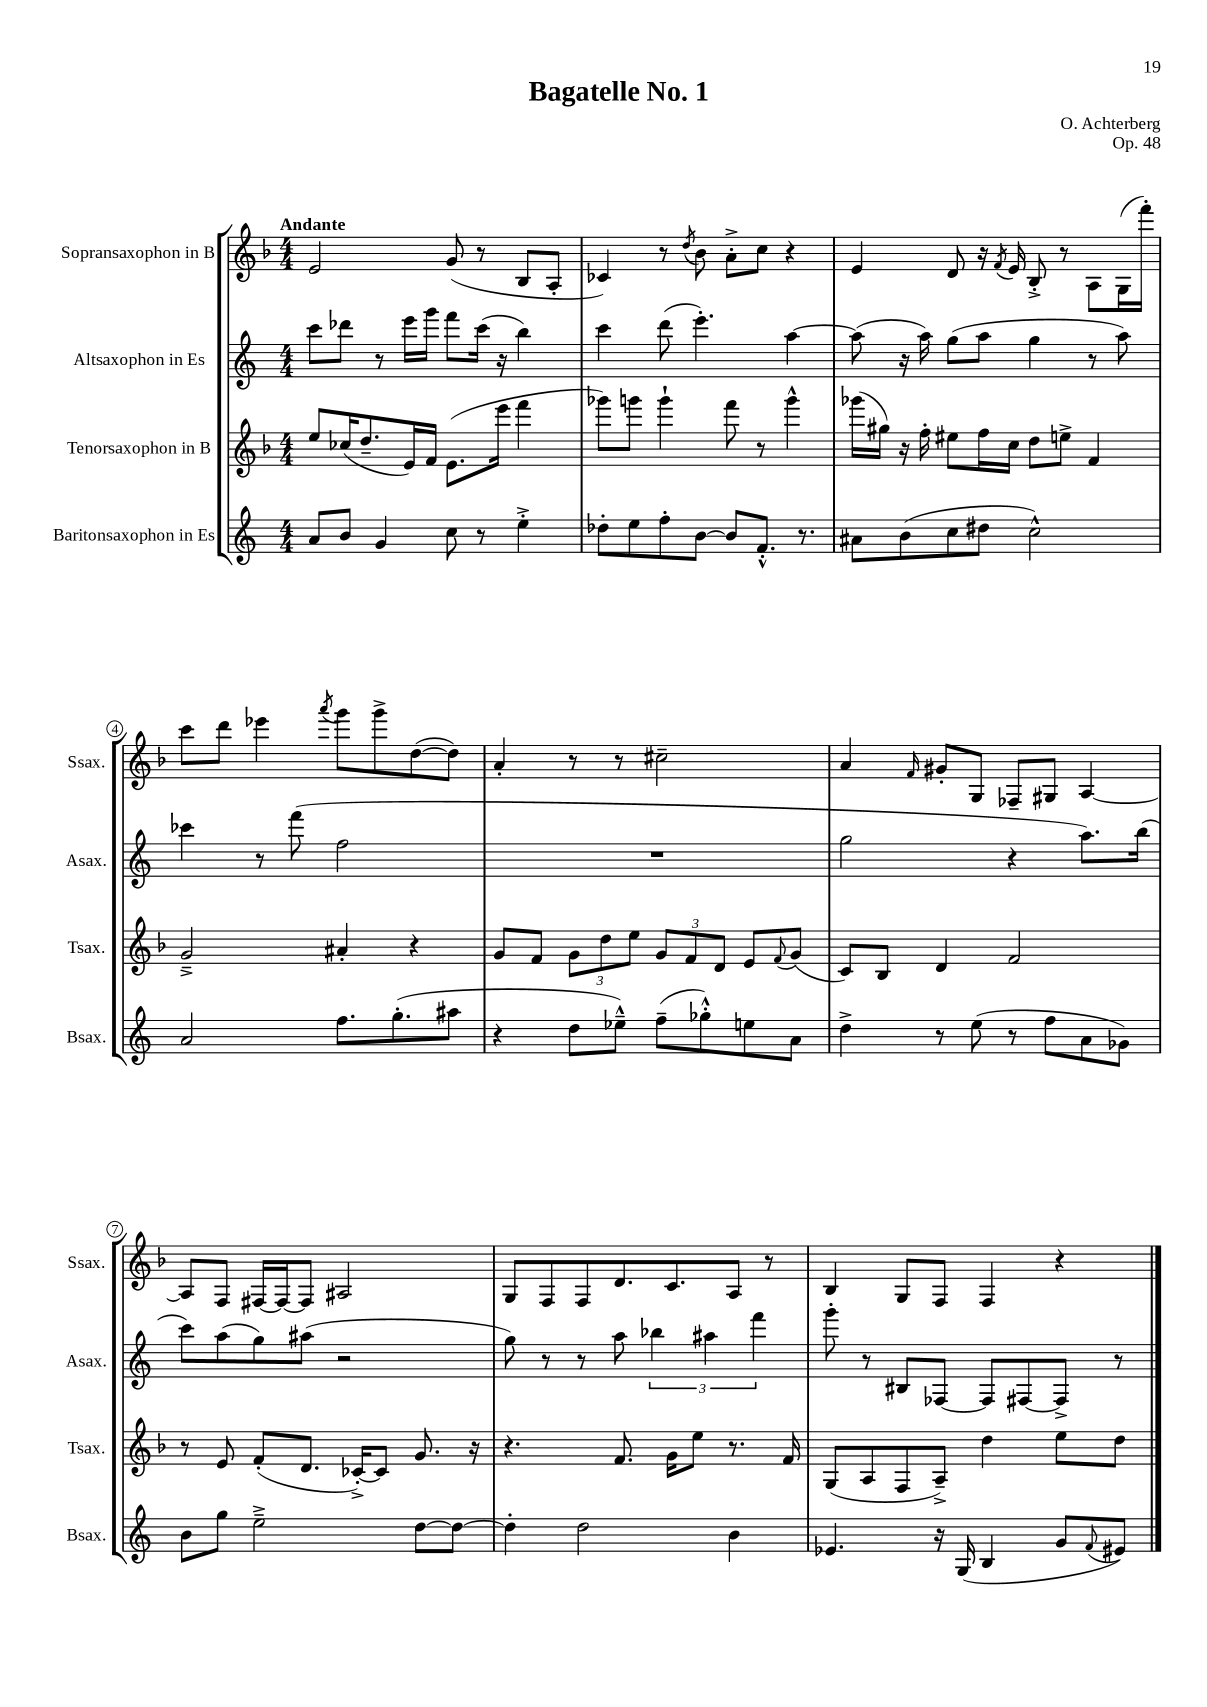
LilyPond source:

\header { title = "Bagatelle No. 1" composer = "O. Achterberg" opus = "Op. 48" }
<<
\new StaffGroup <<
\new Staff = "s0" \with { instrumentName = "Sopransaxophon in B" shortInstrumentName = "Ssax." } {
    \clef treble \key f \major \numericTimeSignature \time 4/4 \tempo "Andante"
    e'2 g'8( r8 bes8 a8-. |
    ces'4) r8 \acciaccatura { d''8 } bes'8 a'8-.-> c''8 r4 |
    e'4 d'8 r16 \acciaccatura { f'8 } e'16 bes8-.-> r8 a8 g16( f'''16-.) |
    c'''8 d'''8 ees'''4 \acciaccatura { a'''8 } g'''8 g'''8-> d''8~( d''8) |
    a'4-. r8 r8 cis''2-- |
    a'4 \grace { f'16 } gis'8-. g8 fes8-- gis8 a4~ |
    a8 f8 fis16~ fis16~ fis8 ais2 |
    g8 f8 f8 d'8. c'8. a8 r8 |
    bes4 g8 f8 f4 r4 \bar "|." |
}
\new Staff = "s1" \with { instrumentName = "Altsaxophon in Es" shortInstrumentName = "Asax." } {
    \clef treble \key c \major \numericTimeSignature \time 4/4
    c'''8 des'''8 r8 e'''16 g'''16 f'''8 c'''16( r16 b''4) |
    c'''4 d'''8( e'''4.-.) a''4~ |
    a''8( r16 a''16) g''8( a''8 g''4 r8 a''8) |
    ces'''4 r8 f'''8( f''2 |
    R1 |
    g''2 r4 a''8.) b''16( |
    c'''8) a''8( g''8) ais''8( r2 |
    g''8) r8 r8 a''8 \tuplet 3/2 { bes''4 ais''4 f'''4 } |
    g'''8-. r8 bis8 fes8~ fes8 fis8~ fis8-> r8 \bar "|." |
}
\new Staff = "s2" \with { instrumentName = "Tenorsaxophon in B" shortInstrumentName = "Tsax." } {
    \clef treble \key f \major \numericTimeSignature \time 4/4
    e''8 ces''16( d''8.-- e'16) f'16 e'8.( e'''16 f'''4 |
    ges'''8) g'''8 g'''4-! f'''8 r8 g'''4-^ |
    ges'''16( gis''16) r16 f''16-. eis''8 f''16 c''16 d''8 e''8-> f'4 |
    g'2---> ais'4-. r4 |
    g'8 f'8 \tuplet 3/2 { g'8 d''8 e''8 } \tuplet 3/2 { g'8 f'8 d'8 } e'8 \appoggiatura { f'8 } g'8( |
    c'8) bes8 d'4 f'2 |
    r8 e'8 f'8-.( d'8. ces'16~-.->) ces'8 g'8. r16 |
    r4. f'8. g'16 e''8 r8. f'16 |
    g8( a8 f8 a8--->) d''4 e''8 d''8 \bar "|." |
}
\new Staff = "s3" \with { instrumentName = "Baritonsaxophon in Es" shortInstrumentName = "Bsax." } {
    \clef treble \key c \major \numericTimeSignature \time 4/4
    a'8 b'8 g'4 c''8 r8 e''4-.-> |
    des''8-. e''8 f''8-. b'8~ b'8 f'8.-.-^ r8. |
    ais'8 b'8( c''8 dis''8 c''2-^) |
    a'2 f''8. g''8.-.( ais''8 |
    r4 d''8 ees''8---^) f''8--( ges''8-.-^) e''8 a'8 |
    d''4-> r8 e''8( r8 f''8 a'8 ges'8) |
    b'8 g''8 e''2---> d''8~ d''8~ |
    d''4-. d''2 b'4 |
    ees'4. r16 g16( b4 g'8 \appoggiatura { f'8 } eis'8) \bar "|." |
}
>>
>>
\layout { \context { \Score \override BarNumber.stencil = #(make-stencil-circler 0.1 0.3 ly:text-interface::print) } }
